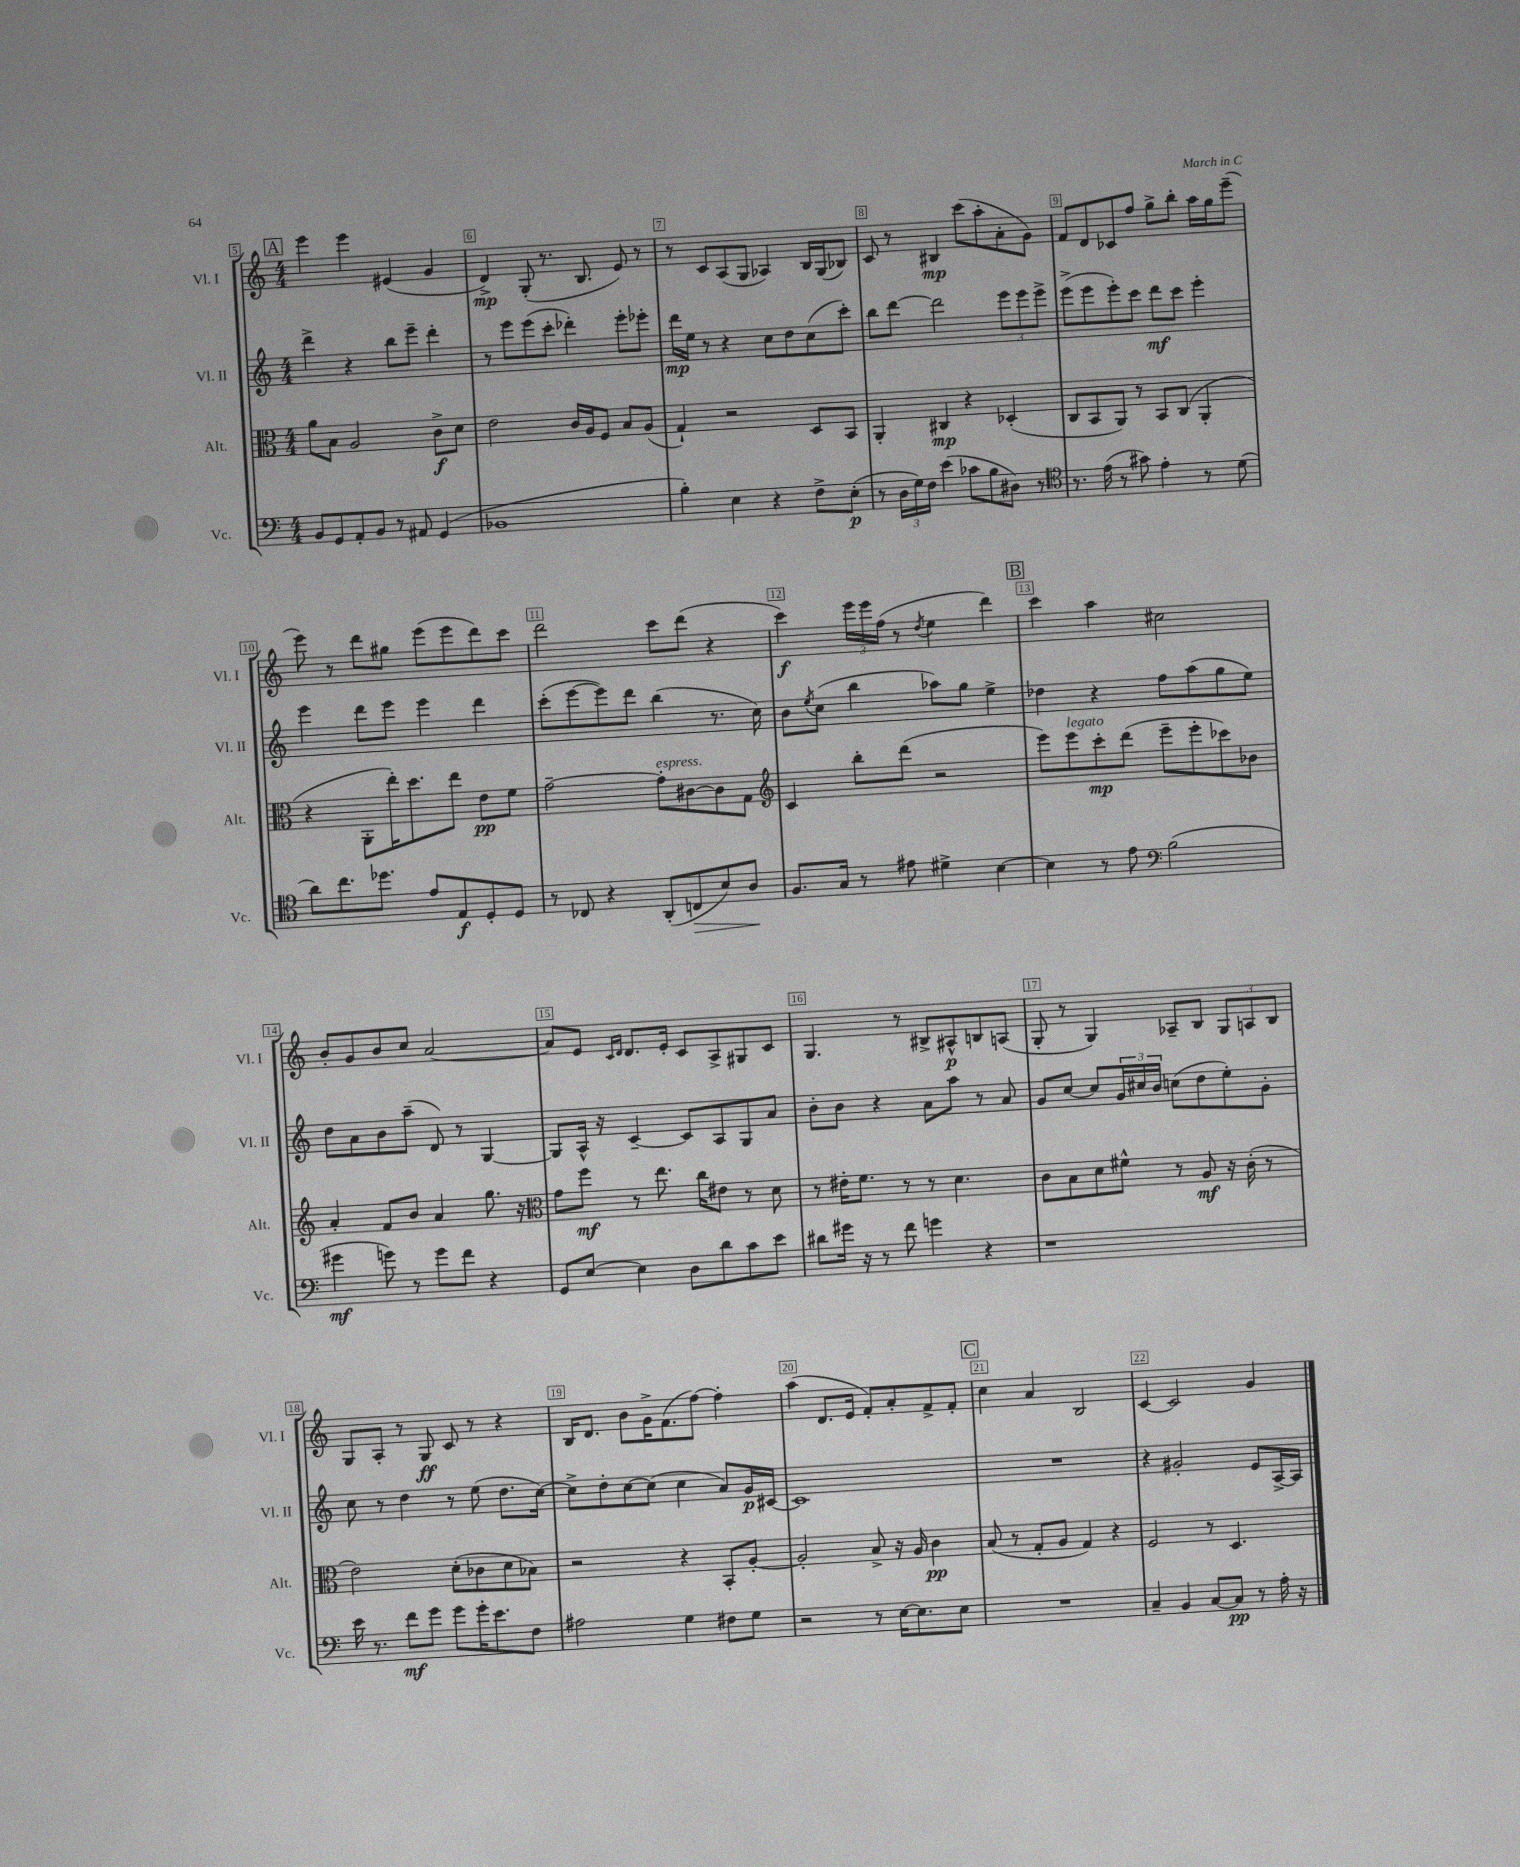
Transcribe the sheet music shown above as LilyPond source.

<<
\new StaffGroup <<
\new Staff = "s0" \with { instrumentName = "Vl. I" shortInstrumentName = "Vl. I" } {
    \clef treble \key c \major \numericTimeSignature \time 4/4
    \mark \markup { \box "A" } e'''4 e'''4 eis'4( g'4 |
    d'4->\mp) g8-.( r8. b8. e'8) r8 |
    r8 c'8 a8( g8 aes4) b16 g16( bes8) |
    c'8 r8 bis4\mp c'''8( a''8-. a'8-. g'8) |
    f'8 d'8 ces'8 f''8 g''8-> b''8-. a''16 g''16 e'''8--( |
    e'''8) r8 d'''8 gis''8 e'''8( e'''8 d'''8) c'''8 |
    d'''2 c'''8 d'''8( r4 |
    c'''4\f) \tuplet 3/2 { e'''16 e'''16 f''16( } r8 \acciaccatura { d''8 } e''4 d'''4) |
    \mark \markup { \box "B" } c'''4 a''4 cis''2 |
    b'8-. g'8 b'8 c''8 a'2~ |
    a'8 e'8 \grace { c'16 d'16 } d'8. e'16-. c'8 a8-> gis8 c'8 |
    g4. r8 bis8-> ais8-^\p b8 a8( |
    g8-. r8 g4) aes8-- b8 \tuplet 3/2 { g8 a8 b8 } |
    g8 a8-. r8 g8\ff c'8 r8 r4 |
    b16 d'8. b'8 g'16-> f'8.( f''8~) f''4-. |
    a''4( d'8. e'16 f'8-.) a'8-. f'8-> f'8-. |
    \mark \markup { \box "C" } c''4 a'4 b2 |
    c'4~ c'2 g'4 \bar "|." |
}
\new Staff = "s1" \with { instrumentName = "Vl. II" shortInstrumentName = "Vl. II" } {
    \clef treble \key c \major \numericTimeSignature \time 4/4
    \mark \markup { \box "A" } d'''4-> r4 b''8 e'''8-- d'''4-. |
    r8 e'''8 e'''8( c'''8-. des'''4-.) e'''8-. ees'''8-. |
    d'''16\mp e''16 r8 r4 c''8 d''8 c''8( c'''8-.) |
    b''8 d'''8~ d'''2 \tuplet 3/2 { e'''8 e'''8 e'''8-> } |
    e'''8->( e'''8 e'''8-.) c'''8 d'''8\mf c'''8 e'''4-. |
    e'''4 d'''8 e'''8 e'''4 d'''4 |
    c'''8-.( e'''8~ e'''8) d'''8 b''4( r8. c''16) |
    b'8 \acciaccatura { e''8 } c''8( b''4 aes''8) g''8 e''4-> |
    \mark \markup { \box "B" } des''4 r4 f''8 a''8( g''8 e''8) |
    d''8 a'8 b'8 a''8--( d'8) r8 g4~ |
    g8 a16-^ r16 c'4~-- c'8 a8 g8 a'8 |
    b'8-. b'8 r4 a'8 a''8 r8 a'8 |
    g'8 c''8~ c''8 \tuplet 3/2 { g'16 cis''16 b'16 } c''8( d''8 e''8-.) g'8-. |
    c''8 r8 d''4 r8 e''8( d''8. c''16~) |
    c''8-> d''8-. c''8~ c''8( c''4 a'8) g'16\p cis'16~ |
    cis'1 |
    \mark \markup { \box "C" } R1 |
    r4 gis'2-. e'8 a16~-> a16 \bar "|." |
}
\new Staff = "s2" \with { instrumentName = "Alt." shortInstrumentName = "Alt." } {
    \clef alto \key c \major \numericTimeSignature \time 4/4
    \mark \markup { \box "A" } a'8 b8 a2 c'8->\f d'8 |
    e'2 c'16 a16 f8 b8 a8( |
    g4-!) r2 d8 b,8 |
    a,4-. cis4\mp r4 des4-.( |
    c8 b,8 a,8) r8 b,8 c8( a,4-. |
    r4 a,8-. e''16-.) d''8. e''8 e'8\pp f'8 |
    g'2~-- g'8-.^\markup { \italic "espress." } cis'8~ cis'8 g8 |
    \clef treble c'4 b''8-. d'''8( r2 |
    \mark \markup { \box "B" } e'''8) e'''8^\markup { \italic "legato" } c'''8-.\mp d'''8( e'''8-- e'''8-. ces'''8) bes'8 |
    a'4-. f'8 b'8 a'4 g''8. r16 |
    \clef alto g'8 f''8\mf r8 e''8. c''16 eis'8 r8 d'8 |
    r8 eis'16-. f'8. r8 r8 d'4. |
    c'8 b8 d'8 fis'8-^ r8 a8\mf r16 c'16-.( r8 |
    e'2) d'8-.( ces'8 d'8 bes8) |
    r2 r4 b,8-. a8~-. |
    a2-. b8-> r16 a16 c'4\pp |
    \mark \markup { \box "C" } b8( r8 g8-. a8 g4) r4 |
    f2 r8 d4. \bar "|." |
}
\new Staff = "s3" \with { instrumentName = "Vc." shortInstrumentName = "Vc." } {
    \clef bass \key c \major \numericTimeSignature \time 4/4
    \mark \markup { \box "A" } b,8 g,8 a,8-. b,8 r8 ais,8 g,4( |
    bes,1 |
    b4-.) e4 r4 f8-> e8-.\p( |
    r8 \tuplet 3/2 { d16 g16) f16 } e'4( ces'8 b8 dis8) r8 |
    \clef tenor r8. e'16( r8 gis'8) e'4-. r8 d'8( |
    a'8) c''8. des''8. e'8 e8\f d8-. d8 |
    r8 ces8 r4 a,8-.( c8\> b8) a8\! |
    f8. g16 r8 eis'8 dis'4-> b4~ |
    \mark \markup { \box "B" } b4 r8 e'8 \clef bass b2( |
    gis'4\mf g'8) r8 g'8 f'8 r4 |
    g,8 e8~ e4 d8 d'8 c'8 e'8 |
    dis'8 gis'16 r16 r8 f'8 g'4 r4 |
    r1 |
    e'16 r8. f'8\mf g'8 g'8 g'16-. e'8. f8 |
    ais2 g4 fis8 g8 |
    r2 r8 e16~ e8. e8 |
    \mark \markup { \box "C" } R1 |
    c4-- b,4 c8~ c8\pp r8 a16-. r16 \bar "|." |
}
>>
>>
\layout { \context { \Score currentBarNumber = #5 \override BarNumber.break-visibility = ##(#f #t #t) barNumberVisibility = #all-bar-numbers-visible \override BarNumber.stencil = #(make-stencil-boxer 0.1 0.3 ly:text-interface::print) } }
